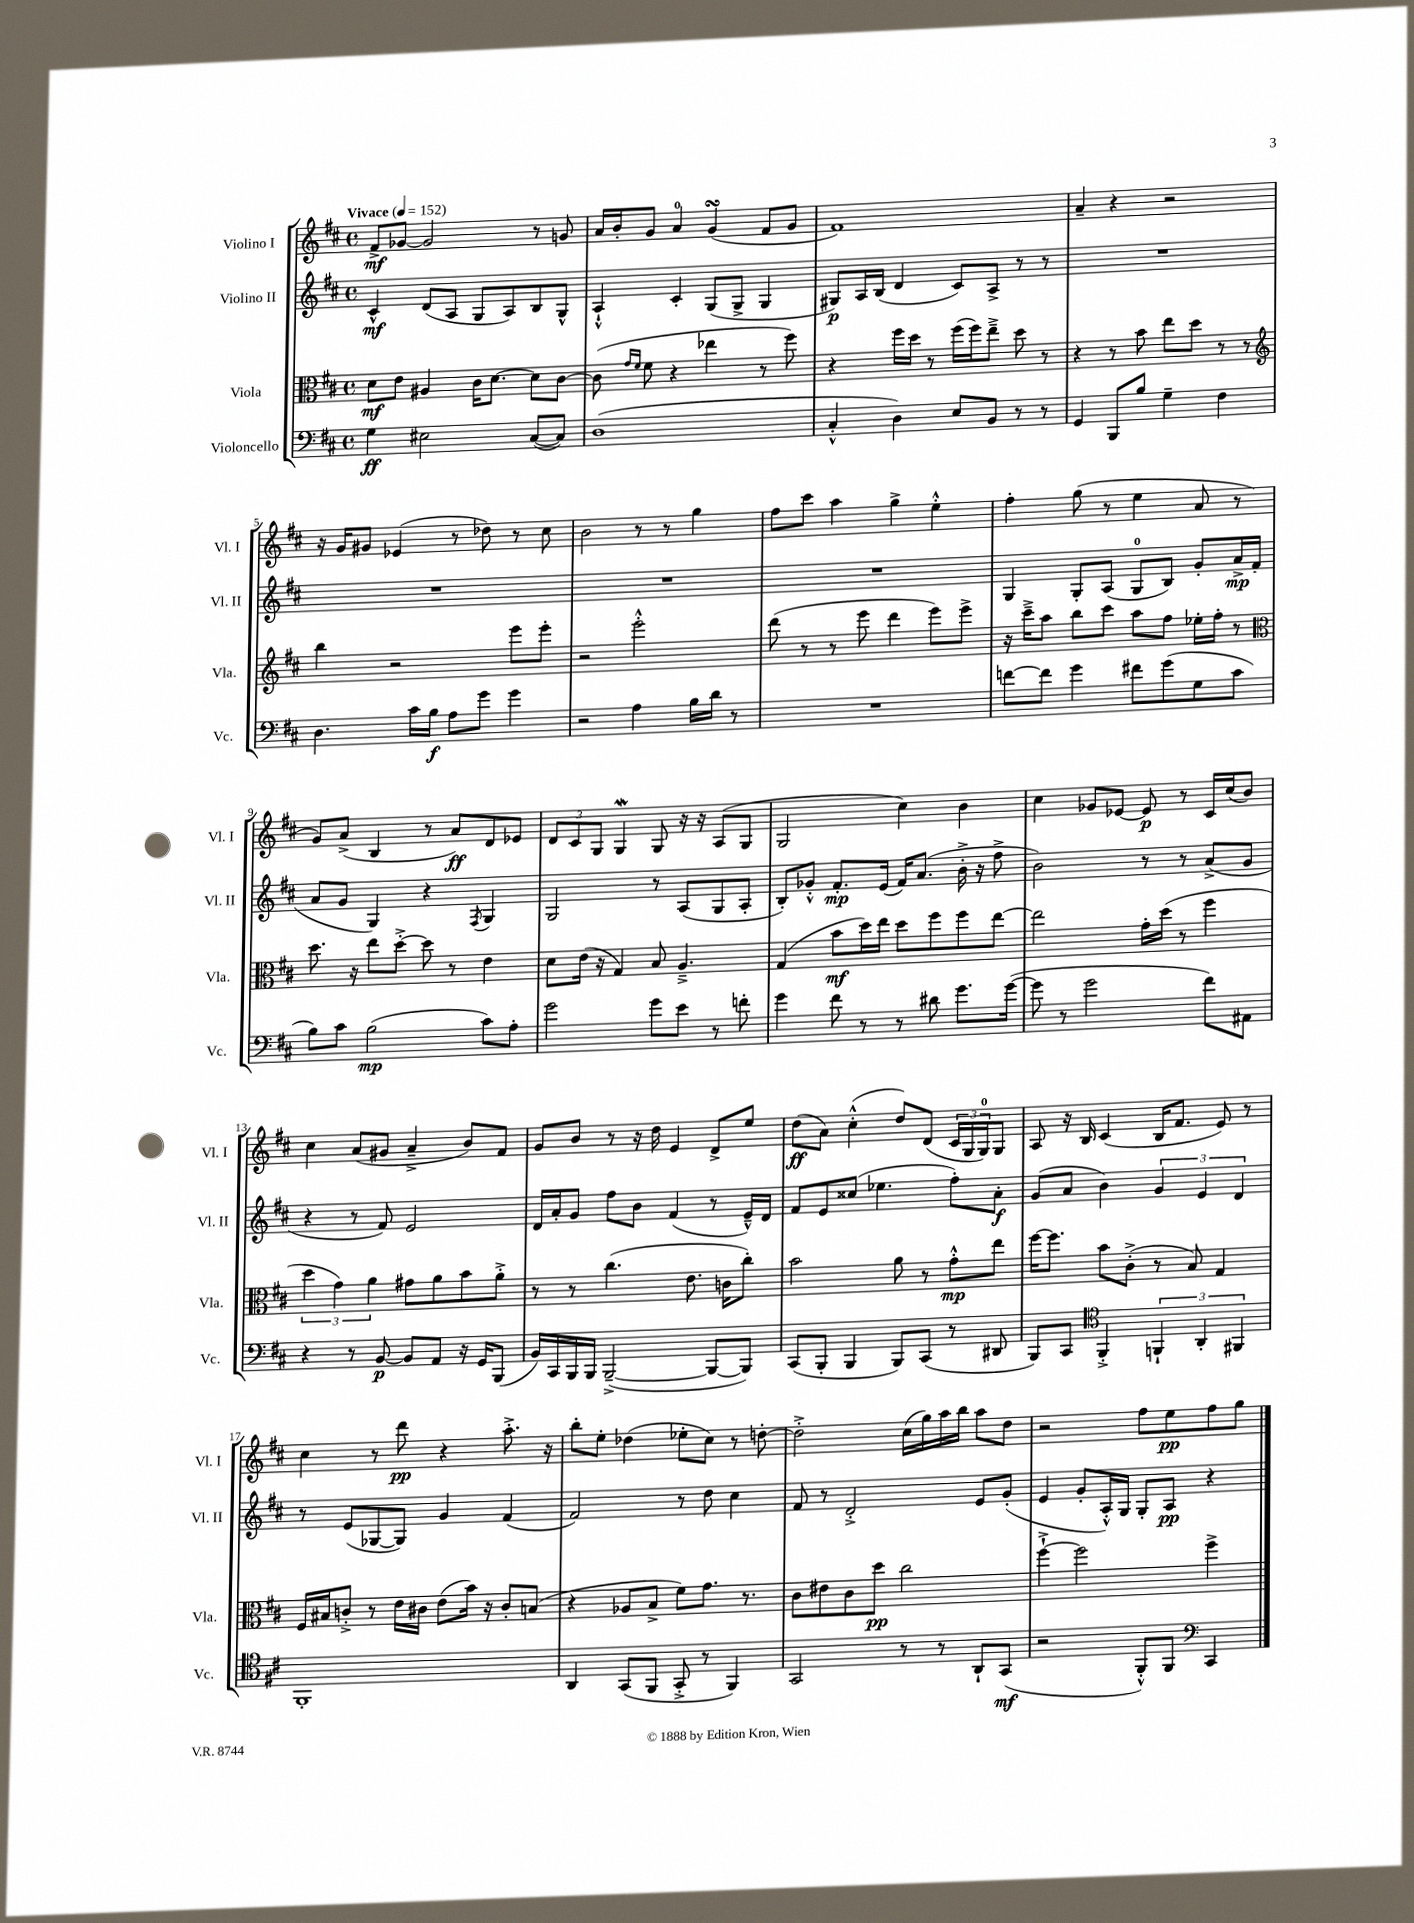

**kern	**dynam	**kern	**dynam	**kern	**dynam	**kern	**dynam
*part4	*part4	*part3	*part3	*part2	*part2	*part1	*part1
*staff4	*staff4	*staff3	*staff3	*staff2	*staff2	*staff1	*staff1
*I"Violoncello	*	*I"Viola	*	*I"Violino II	*	*I"Violino I	*
*I'Vc.	*	*I'Vla.	*	*I'Vl. II	*	*I'Vl. I	*
*clefF4	*	*clefC3	*	*clefG2	*	*clefG2	*
*k[f#c#]	*	*k[f#c#]	*	*k[f#c#]	*	*k[f#c#]	*
*M4/4	*	*M4/4	*	*M4/4	*	*M4/4	*
*met(c)	*	*met(c)	*	*met(c)	*	*met(c)	*
*MM152	*	*MM152	*	*MM152	*	*MM152	*
=1	=1	=1	=1	=1	=1	=1	=1
!	!	!	!	!	!	!LO:TX:a:B:t=Vivace	!
4G\	ff	8d\L	mf	4c#^^/	mf	8f#^/L	mf
.	.	8e\J	.	.	.	[8g-X/J	.
2E#X\	.	4A#X/	.	(8d/L	.	2g-/]	.
.	.	.	.	8A/J	.	.	.
.	.	16c#\KL	.	8G/L	.	.	.
.	.	[8.d\J	.	.	.	.	.
.	.	.	.	8A/)	.	.	.
([8C#/L	.	8d\L]	.	8B/	.	8r	.
8C#/J])	.	[8c#\J	.	8G^^/J	.	8gn/	.
=2	=2	=2	=2	=2	=2	=2	=2
(1D	.	(8c#\]	.	4A`^^/	.	16a/LL	.
.	.	.	.	.	.	16b'/J	.
.	.	16qqg/LL	.	.	.	.	.
.	.	16qqf#/JJ	.	.	.	.	.
.	.	8f#\	.	.	.	8g/J	.
.	.	4r	.	4c#'/	.	4a/	.
.	.	4ee-X\	.	(8G/L	.	(4gsSSs/	.
.	.	.	.	8G^/J	.	.	.
.	.	8r	.	4G/	.	8f#/L	.
.	.	8ff#\)	.	.	.	8g/J	.
=3	=3	=3	=3	=3	=3	=3	=3
4C#'^^/	.	4r	.	8G#X/L)	p	1f#)	.
.	.	.	.	16A/L	.	.	.
.	.	.	.	(16B/JJ	.	.	.
4D\)	.	16ff#\LL	.	4d/	.	.	.
.	.	16dd\JJ	.	.	.	.	.
.	.	8r	.	.	.	.	.
8E/L	.	(16ff#\LL	.	8c#/L)	.	.	.
.	.	16ff#\J)	.	.	.	.	.
8BB/J	.	8ee~^\J	.	8A^/J	.	.	.
8r	.	8dd\	.	8r	.	.	.
8r	.	8r	.	8r	.	.	.
=4	=4	=4	=4	=4	=4	=4	=4
4GG/	.	4r	.	1r	.	4a~/	.
8BBB/L	.	8r	.	.	.	4r	.
8B/J	.	8b\	.	.	.	.	.
4G~\	.	8ee\L	.	.	.	2r	.
.	.	8dd\J	.	.	.	.	.
4F#\	.	8r	.	.	.	.	.
.	.	8r	.	.	.	.	.
!!LO:LB:g=z
=5	=5	=5	=5	=5	=5	=5	=5
*	*	*clefG2	*	*	*	*	*
4.D\	.	4bb\	.	1r	.	16r	.
.	.	.	.	.	.	16g/KL	.
.	.	.	.	.	.	8g#X/J	.
.	.	2r	.	.	.	(4e-X/	.
16c#\LL	.	.	.	.	.	.	.
16B\JJ	f	.	.	.	.	.	.
8A\L	.	.	.	.	.	8r	.
8g\J	.	.	.	.	.	8dd-X\)	.
4g\	.	8eee\L	.	.	.	8r	.
.	.	8eee'\J	.	.	.	8cc#\	.
=6	=6	=6	=6	=6	=6	=6	=6
2r	.	2r	.	1r	.	2b\	.
4A\	.	2eee'^^\	.	.	.	8r	.
.	.	.	.	.	.	8r	.
16B\LL	.	.	.	.	.	4gg\	.
16d\JJ	.	.	.	.	.	.	.
8r	.	.	.	.	.	.	.
=7	=7	=7	=7	=7	=7	=7	=7
1r	.	(8ddd\	.	1r	.	8ff#\L	.
.	.	8r	.	.	.	8ccc#\J	.
.	.	8r	.	.	.	4aa\	.
.	.	8eee\	.	.	.	.	.
.	.	4ddd\	.	.	.	4gg^\	.
.	.	8eee\L)	.	.	.	4ee'^^\	.
.	.	8eee^\J	.	.	.	.	.
=8	=8	=8	=8	=8	=8	=8	=8
[8fn\L	.	16r	.	4G/	.	4ff#'\	.
.	.	16ccc#~^\KL	.	.	.	.	.
8f\J]	.	8aa\J	.	.	.	.	.
4g\	.	8bb\L	.	8G'/L	.	(8gg\	.
.	.	8ccc#\J	.	(8A/J	.	8r	.
8f#X\L	.	8aa\L	.	8G/L	.	4ee\	.
(8g\	.	8ff#\J	.	8B/J)	.	.	.
8G\	.	16ee-X'\LL	.	8g'/L	.	8a/	.
.	.	16ff#'\JJ	.	.	.	.	.
8c#\J	.	8r	.	16a^/L	mp	8r	.
.	.	.	.	(16f#/JJ	.	.	.
!!LO:LB:g=z
=9	=9	=9	=9	=9	=9	=9	=9
*	*	*clefC3	*	*	*	*	*
8B\L)	.	8.dd\	.	8a/L	.	8g/L)	.
8c#\J	.	.	.	8g/J	.	(8a^/J	.
.	.	16r	.	.	.	.	.
(2B\	mp	8ee\L	.	4G/)	.	4B/	.
.	.	[8dd'^\J	.	.	.	.	.
.	.	8dd\]	.	4r	.	8r	.
.	.	8r	.	.	.	8a/L)	ff
.	.	.	.	8qF#/	.	.	.
8c#\L)	.	4e\	.	4G/	.	8d/	.
8A'\J	.	.	.	.	.	8e-X/J	.
=10	=10	=10	=10	=10	=10	=10	=10
2g\	.	8d\L	.	2G/	.	12d/L	.
.	.	.	.	.	.	12c#/	.
.	.	(16e\Jk	.	.	.	.	.
.	.	.	.	.	.	12G/J	.
.	.	16r	.	.	.	.	.
.	.	4G/)	.	.	.	4Gw/	.
8g\L	.	8B/	.	8r	.	8G/	.
8e\J	.	4.A~^/	.	(8A/L	.	16r	.
.	.	.	.	.	.	16r	.
8r	.	.	.	8G/	.	(8A/L	.
8fn'\	.	.	.	8A'/J	.	8G/J	.
=11	=11	=11	=11	=11	=11	=11	=11
4g\	.	(4G/	.	8B'/L)	.	2G/	.
.	.	.	.	8g-X'^^/J	.	.	.
8f#\	.	8b\L	mf	8.f#'/L	mp	.	.
8r	.	16dd\L)	.	.	.	.	.
.	.	16ee\JJ	.	(16e/Jk	.	.	.
8r	.	8dd\L	.	16f#/KL)	.	4cc#\)	.
.	.	.	.	(8.a/J	.	.	.
8d#X\	.	8ff#\	.	.	.	.	.
8.g\L	.	8ff#\	.	16b'^\	.	4b\	.
.	.	.	.	16r	.	.	.
.	.	[8ee\J	.	8ff#^\	.	.	.
([16g\Jk	.	.	.	.	.	.	.
=12	=12	=12	=12	=12	=12	=12	=12
8g\]	.	2ee\]	.	2b\)	.	4cc#\	.
8r	.	.	.	.	.	.	.
2g\	.	.	.	.	.	8g-X/L	.
.	.	.	.	.	.	[8e-X/J	.
.	.	16g'\LL	.	8r	.	8e-/]	p
.	.	(16dd\JJ	.	.	.	.	.
.	.	8r	.	8r	.	8r	.
8f#\L)	.	4ff#\	.	(8a^/L	.	16c#/LL	.
.	.	.	.	.	.	(16cc#/J	.
8AA#X\J	.	.	.	8g/J	.	8b/J)	.
!!LO:LB:g=z
=13	=13	=13	=13	=13	=13	=13	=13
4r	.	6dd\	.	4r	.	4cc#\	.
.	.	6g\)	.	.	.	.	.
8r	.	.	.	8r	.	(8a/L	.
.	.	6a\	.	.	.	.	.
[8BB/	p	.	.	8f#/)	.	8g#X/J	.
8BB/L]	.	8g#X\L	.	2e/	.	4a~^/	.
8AA/J	.	8a\	.	.	.	.	.
16r	.	8b\	.	.	.	8b/L)	.
16GG/KL	.	.	.	.	.	.	.
(8BBB/J	.	8a'^\J	.	.	.	8f#/J	.
=14	=14	=14	=14	=14	=14	=14	=14
16BB/LL)	.	8r	.	16d/LL	.	8g/L	.
16CC#/	.	.	.	16a'/J	.	.	.
16BBB/	.	8r	.	8g/J	.	8b/J	.
16BBB/JJ	.	.	.	.	.	.	.
([2BBB~^/	.	(4.cc#\	.	8ff#\L	.	8r	.
.	.	.	.	8b\J	.	16r	.
.	.	.	.	.	.	16dd\	.
.	.	.	.	(4f#/	.	4e/	.
.	.	8.e\	.	.	.	.	.
8BBB/L_	.	.	.	8r	.	8d^/L	.
.	.	16cn\KL	.	.	.	.	.
8BBB/J])	.	8cc#'\J)	.	16e~^^/LL)	.	8ee/J	.
.	.	.	.	16d/JJ	.	.	.
=15	=15	=15	=15	=15	=15	=15	=15
(8CC#/L	.	2b\	.	8f#/L	.	(8dd\L	ff
8BBB'/J	.	.	.	8e/	.	8a\J)	.
4BBB/	.	.	.	(8cc##X/J	.	(4cc#'^^\	.
.	.	.	.	4.ee-X\	.	.	.
8BBB/L)	.	8a\	.	.	.	8dd/L)	.
(8CC#/J	.	8r	.	.	.	(8d/J	.
8r	.	8g'^^\L	mp	8ff#'\L)	.	24c#/LL	.
.	.	.	.	.	.	24G/	.
.	.	.	.	.	.	24G/J)	.
8DD#X/	.	8ee\J	.	8a'\J	f	8G/J	.
=16	=16	=16	=16	=16	=16	=16	=16
8BBB/L)	.	[16ff#\KL	.	(8g/L	.	8A/	.
.	.	8.ff#\J]	.	.	.	.	.
8CC#/J	.	.	.	8a/J	.	16r	.
.	.	.	.	.	.	16B/	.
*clefC4	*	*	*	*	*	*	*
4FF#'^/	.	8b\L	.	4b\)	.	(4c#/	.
.	.	(8c#'^\J	.	.	.	.	.
6FFn`/	.	8r	.	6g/	.	16B/KL	.
.	.	.	.	.	.	8.f#/J	.
.	.	8B/)	.	.	.	.	.
6AA'/	.	.	.	6e/	.	.	.
.	.	4G/	.	.	.	8e/)	.
6FF#X/	.	.	.	6d/	.	.	.
.	.	.	.	.	.	8r	.
!!LO:LB:g=z
=17	=17	=17	=17	=17	=17	=17	=17
1FF#'	.	16F#/LL	.	8r	.	4cc#\	.
.	.	16B#X/J	.	.	.	.	.
.	.	8cn'^/J	.	(8e/L	.	.	.
.	.	8r	.	[8G-X/	.	8r	.
.	.	16e\LL	.	8G-/J])	.	8ddd\	pp
.	.	16c#X\JJ	.	.	.	.	.
.	.	(8e\L	.	4g/	.	4r	.
.	.	16b\Jk)	.	.	.	.	.
.	.	16r	.	.	.	.	.
.	.	8c#'/L	.	(4f#/	.	8.aa'^\	.
.	.	(8Bn/J	.	.	.	.	.
.	.	.	.	.	.	16r	.
=18	=18	=18	=18	=18	=18	=18	=18
4AA/	.	4r	.	2f#/)	.	8bb'\L	.
.	.	.	.	.	.	8ee'\J	.
(8GG/L	.	8A-X/L	.	.	.	(4dd-X\	.
8FF#/J	.	8B^/J	.	.	.	.	.
8GG'^/	.	8f#\L)	.	8r	.	8ee-X'\L	.
8r	.	8.g\J	.	8dd\	.	8cc#\J)	.
4FF#/)	.	.	.	4cc#\	.	8r	.
.	.	8.r	.	.	.	.	.
.	.	.	.	.	.	[8ddn'\	.
=19	=19	=19	=19	=19	=19	=19	=19
2GG/	.	8c#\L	.	8f#/	.	2dd'^\]	.
.	.	8e#X\	.	8r	.	.	.
.	.	8c#\	.	2d'^/	.	.	.
.	.	8dd\J	pp	.	.	.	.
8r	.	2cc#\	.	.	.	(16cc#\LL	.
.	.	.	.	.	.	16gg\)	.
8r	.	.	.	.	.	16aa\	.
.	.	.	.	.	.	16bb\JJ	.
8AA`/L	.	.	.	8e/L	.	8aa\L	.
(8GG/J	mf	.	.	(8g'/J	.	8dd\J	.
=20	=20	=20	=20	=20	=20	=20	=20
2r	.	[4ff#`^\	.	4e/	.	2r	.
.	.	2ff#\]	.	8g'/L	.	.	.
.	.	.	.	16A'^^/L)	.	.	.
.	.	.	.	16G/JJ	.	.	.
8FF#'^^/L)	.	.	.	8G'/L	.	8ff#\L	.
8FF#/J	.	.	.	8A/J	pp	8ee\	pp
*clefF4	*	*	*	*	*	*	*
4CC#/	.	4ff#^\	.	4r	.	8ff#\	.
.	.	.	.	.	.	8gg\J	.
==	==	==	==	==	==	==	==
*-	*-	*-	*-	*-	*-	*-	*-
